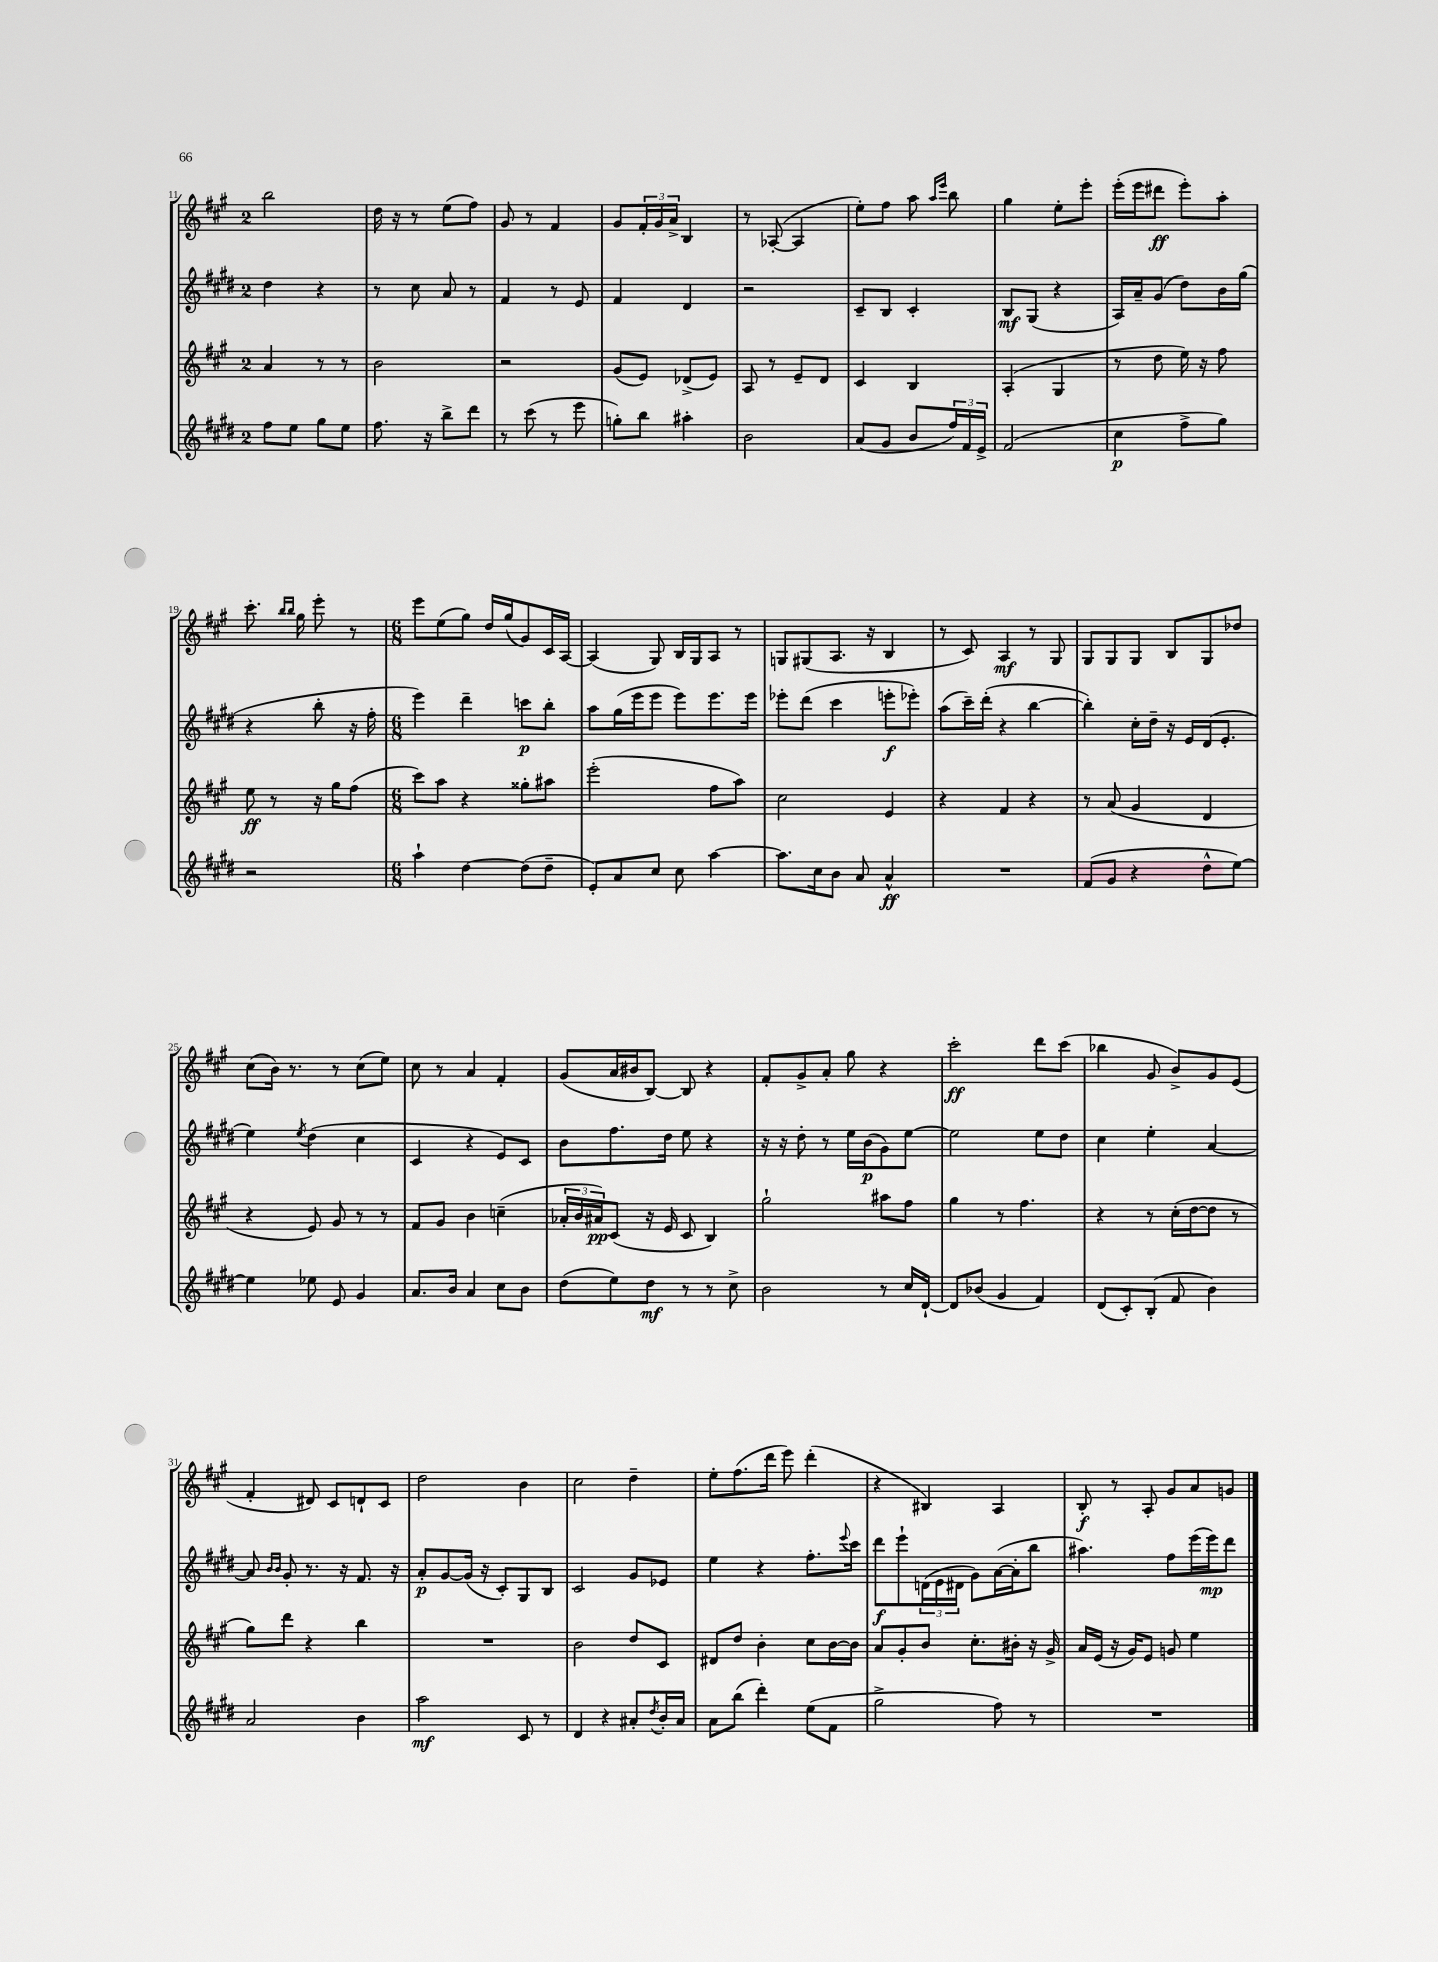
<<
\new StaffGroup <<
\new Staff = "s0" {
    \clef treble \key a \major \once \override Staff.TimeSignature.style = #'single-digit \time 2/4
    b''2 |
    d''16 r16 r8 e''8( fis''8) |
    gis'8 r8 fis'4 |
    gis'8 \tuplet 3/2 { fis'16-. gis'16 a'16-> } b4 |
    r8 aes8~-.( aes4 |
    e''8-.) fis''8 a''8 \grace { a''16 e'''16 } b''8 |
    gis''4 e''8-. e'''8-. |
    e'''16-.( e'''16 dis'''8\ff e'''8-.) a''8-. |
    cis'''8.-. \grace { b''16 b''16 } gis''16 e'''8-. r8 |
    \numericTimeSignature \time 6/8 e'''8 e''8( gis''8) d''16 gis''16( gis'8) cis'16 a16~ |
    a4( gis8) b16 gis16 a8 r8 |
    g8 gis8( a8. r16 b4 |
    r8 cis'8) a4\mf r8 gis8 |
    gis8 gis8 gis8 b8 gis8 des''8 |
    cis''8( b'16) r8. r8 cis''8( e''8) |
    cis''8 r8 a'4 fis'4-. |
    gis'8( a'16 bis'16 b8~) b8 r4 |
    fis'8-. gis'8-> a'8-. gis''8 r4 |
    cis'''2-.\ff d'''8 cis'''8( |
    bes''4 gis'8 b'8->) gis'8 e'8( |
    fis'4-. dis'8) cis'8 d'8-! cis'8 |
    d''2 b'4 |
    cis''2 d''4-- |
    e''8-. fis''8.( d'''16 e'''8) d'''4-.( |
    r4 bis4) a4 |
    b8-.\f r8 a8-. gis'8 a'8 g'8 \bar "|." |
}
\new Staff = "s1" {
    \clef treble \key e \major \once \override Staff.TimeSignature.style = #'single-digit \time 2/4
    dis''4 r4 |
    r8 cis''8 a'8 r8 |
    fis'4 r8 e'8 |
    fis'4 dis'4 |
    r2 |
    cis'8-- b8 cis'4-. |
    b8\mf gis8( r4 |
    a16) a'16-- gis'8( dis''8) b'16 gis''16( |
    r4 b''8-. r16 fis''16-. |
    \numericTimeSignature \time 6/8 e'''4) dis'''4-- c'''8\p b''8-. |
    a''8 gis''16( e'''16 e'''8 e'''8) e'''8. e'''16 |
    ees'''8-. dis'''8( cis'''4 e'''8-.\f ees'''8-.) |
    a''8( cis'''16--) dis'''16-.( r4 b''4~ |
    b''4-.) cis''16-. dis''16-- r16 e'16 dis'16( e'8.-. |
    e''4) \acciaccatura { e''8 } dis''4( cis''4 |
    cis'4 r4 e'8) cis'8 |
    b'8 fis''8. dis''16 e''8 r4 |
    r16 r16 dis''8-. r8 e''16 b'16\p( gis'8) e''8~ |
    e''2 e''8 dis''8 |
    cis''4 e''4-. a'4~ |
    a'8 \grace { b'16 b'16 } gis'8-. r8. r16 fis'8. r16 |
    a'8-.\p gis'8~ gis'16( r16 cis'8-.) gis8 b8 |
    cis'2 gis'8 ees'8 |
    e''4 r4 fis''8.-. \appoggiatura { e'''8 } cis'''16 |
    dis'''8\f e'''8-! \tuplet 3/2 { d'16( e'16 dis'16 } gis'8) a'16~( a'16-. b''8 |
    ais''4.) fis''8 e'''16( e'''16\mp) dis'''8 \bar "|." |
}
\new Staff = "s2" {
    \clef treble \key a \major \once \override Staff.TimeSignature.style = #'single-digit \time 2/4
    a'4 r8 r8 |
    b'2 |
    r2 |
    gis'8( e'8) des'8->( e'8) |
    a8 r8 e'8-- d'8 |
    cis'4 b4 |
    a4-.( gis4 |
    r8 d''8 e''16) r16 fis''8 |
    e''8\ff r8 r16 gis''16 fis''8( |
    \numericTimeSignature \time 6/8 cis'''8) a''8 r4 gisis''8-. ais''8 |
    e'''2-.( fis''8 a''8) |
    cis''2 e'4 |
    r4 fis'4 r4 |
    r8 a'8( gis'4 d'4 |
    r4 e'8) gis'8 r8 r8 |
    fis'8 gis'8 b'4 c''4--( |
    \tuplet 3/2 { aes'16-. b'16 ais'16\pp) } cis'8( r16 e'16 cis'8 b4) |
    gis''2-! ais''8 fis''8 |
    gis''4 r8 fis''4. |
    r4 r8 cis''16-.( d''16~ d''8 r8 |
    gis''8) d'''8 r4 b''4 |
    R2. |
    b'2 d''8 cis'8 |
    dis'8 d''8 b'4-. cis''8 b'16~ b'16 |
    a'8 gis'8-. b'8 cis''8.-. bis'16-. r16 gis'16-> |
    a'16 e'16( r16 gis'16) e'8 g'8 e''4 \bar "|." |
}
\new Staff = "s3" {
    \clef treble \key e \major \once \override Staff.TimeSignature.style = #'single-digit \time 2/4
    fis''8 e''8 gis''8 e''8 |
    fis''8. r16 b''8-> dis'''8 |
    r8 cis'''8( r8 e'''8 |
    g''8-.) b''8 ais''4-. |
    b'2 |
    a'8( gis'8 b'8 \tuplet 3/2 { fis''16) fis'16 e'16-> } |
    fis'2( |
    cis''4\p fis''8-> gis''8) |
    r2 |
    \numericTimeSignature \time 6/8 a''4-! dis''4~ dis''8( dis''8-- |
    e'8-.) a'8 cis''8 cis''8 a''4~ |
    a''8. cis''16 b'8 a'8 a'4-^\ff |
    R2. |
    fis'8( gis'8 r4 dis''8-^ e''8~) |
    e''4 ees''8 e'8 gis'4 |
    a'8. b'16 a'4 cis''8 b'8 |
    dis''8( e''8) dis''8\mf r8 r8 cis''8-> |
    b'2 r8 cis''16 dis'16~-! |
    dis'8 bes'8( gis'4 fis'4) |
    dis'8( cis'8-.) b8-.( fis'8 b'4) |
    a'2 b'4 |
    a''2\mf cis'8 r8 |
    dis'4 r4 ais'8-. \acciaccatura { dis''8 } b'16-. ais'16 |
    a'8 b''8( dis'''4-.) e''8( fis'8 |
    gis''2-> fis''8) r8 |
    R2. \bar "|." |
}
>>
>>
\layout { \context { \Score currentBarNumber = #11 } }
